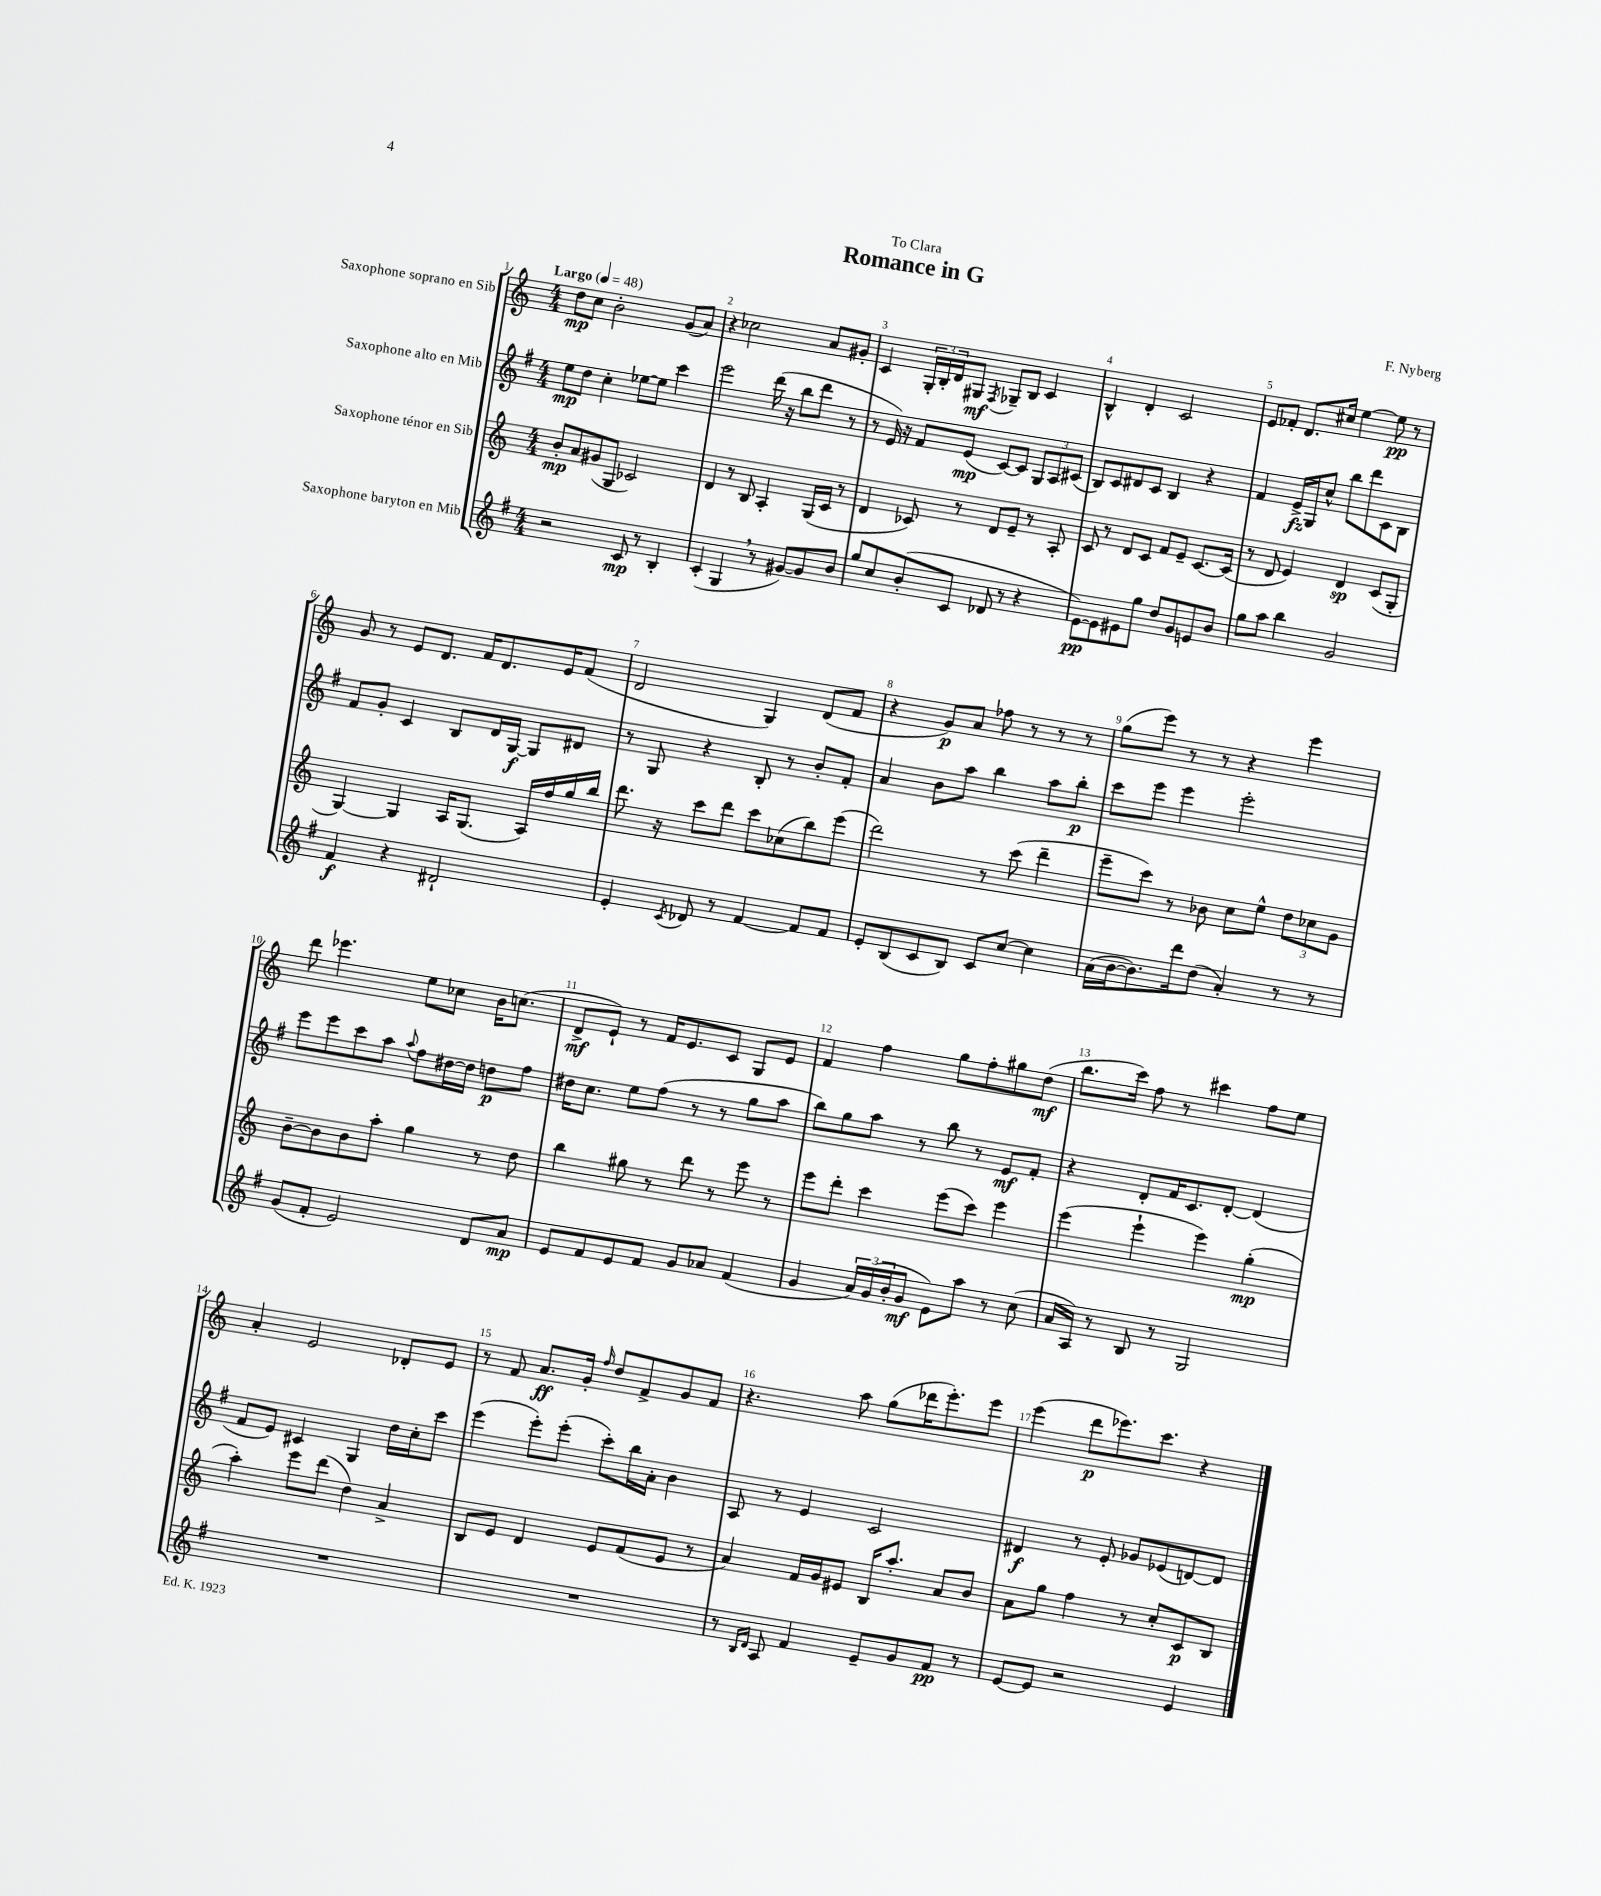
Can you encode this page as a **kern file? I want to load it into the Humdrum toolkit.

**kern	**kern	**kern	**kern
*staff4	*staff3	*staff2	*staff1
*clefG2	*clefG2	*clefG2	*clefG2
*k[f#]	*k[]	*k[f#]	*k[]
*M4/4	*M4/4	*M4/4	*M4/4
*MM48	*MM48	*MM48	*MM48
2r	8b'	8ee	8dd
.	8a	8dd	8cc
.	(8g#	4cc'	2b'
.	8G	.	.
8c	2c-)	[8ee-	.
8r	.	8ee-]	.
4B'	.	4ccc	(8g
.	.	.	8a)
=	=	=	=
(4c'	4d	2eee	4r
4G	8r	.	2cc-
.	8B	.	.
8r	4A'	(16ddd	.
.	.	16r	.
[8g#)	.	8bb	.
8g#]	(16G	8ddd	8a
.	16c	.	.
8b	8r	8r	8g#'
=	=	=	=
8gg	4d	8r	4c
8cc	.	16e)	.
.	.	16r	.
(8b'	8c-)	8f#	24G'
.	.	.	24B'
.	.	.	24d
8c	8r	(8e	8G#
.	.	.	8qF
8d-	8d	[8c)	8G-~
8r	8e~	8c]	8B
4r	8r	12G	4c
.	.	12A	.
.	8A'	.	.
.	.	(12c#	.
=	=	=	=
[8e)	8c	8B)	4B^^
8e]	8r	8c	.
8e#	8d	8d#	4d'
8gg	8c	8c	.
8dd	8f	4B	2c
8g	8e~	.	.
8e	[8.c	4r	.
8b	.	.	.
.	(16c]	.	.
=	=	=	=
8gg	8r	4f#	8e
8aa	8d	.	8f-'
4bb	4e)	16e^	8.d
.	.	16G	.
.	.	8cc^^	.
.	.	.	16cc#
2g	4d	8bb	[4ee
.	.	8ddd	.
.	(8c	8c	8ee]
.	8G'	8B	8r
=	=	=	=
4f#	[4G)	8f#	8g
.	.	8g'	8r
4r	4G]	4c	8e
.	.	.	8.d
2d#`	16A	8B	.
.	(8.G	.	16f
.	.	16d	8.d
.	.	[16G	.
.	16A)	8G]	.
.	16ff	.	16e
.	16gg	8d#	(8f
.	16bb	.	.
=	=	=	=
4e'	8.ddd	8r	2d
.	.	8G	.
.	16r	.	.
8qc	.	.	.
8d-	8ccc	4r	.
8r	8ddd	.	.
[4f#	8ccc	8B'	4G)
.	(8cc-	8r	.
8f#]	8bb)	8b'	(8d
8f#	(8eee	8f#'	8f
=	=	=	=
8e'	2ddd)	4a	4r
(8B	.	.	.
8c	.	8b	8g)
8B)	.	8aa	8a
8c	8r	4bb	8ff-
[8cc	(8ccc	.	8r
4cc]	4ddd~	8aa	8r
.	.	8bb'	8r
=	=	=	=
(16a	8eee~	8ccc	(8gg
[16b	.	.	.
8.b])	8ccc)	8eee	8eee)
.	8r	4eee	8r
16ddd	.	.	.
(8dd	8b-	.	8r
4a')	8cc	2eee'	4r
.	8ee^^	.	.
8r	12dd	.	4eee
.	12cc-	.	.
8r	.	.	.
.	12g	.	.
=	=	=	=
(8g	[8b~	8eee	8ddd
8f#'	8b]	8eee	4.eee-
2e)	8b	8ccc	.
.	8aa'	8aa	.
.	.	8qqaa	.
.	4gg	8ff#	8ee
.	.	[16dd#	8cc-
.	.	16dd#]	.
8d	8r	8dd	16b
.	.	.	(8.cc
8a	8dd	8ff#	.
=	=	=	=
8e	4bb	16dd#	8d^
.	.	8.cc	.
8f#	.	.	8e`)
8e	8gg#	8ee	8r
8f#	8r	(8ff#	16f
.	.	.	8.e
8g	8ddd	8r	.
8a-	8r	8r	8c
(4f#	8eee	8gg	8G
.	8r	8aa	8e
=	=	=	=
4g	8eee	8bb)	4f
.	8ddd'	8gg	.
24a)	4ccc	8aa	4ff
(24g	.	.	.
24b'	.	.	.
8g	.	8r	.
8e)	(8eee	8bb	8gg
8aa	8ccc)	8r	8ff'
8r	4eee	8e	8gg#
(8cc	.	8f#'	(8dd
=	=	=	=
16a	(4eee	4r	8.bb
16A)	.	.	.
8r	.	.	.
.	.	.	16ccc)
8B	4eee`	8d'	8ff
8r	.	16f#	8r
.	.	8.c	.
2G	4eee)	.	4ccc#
.	.	[8d'	.
.	(4gg'	(4d]	8ff
.	.	.	8ee
=	=	=	=
1r	4aa')	8f#	4a'
.	.	8e)	.
.	8eee	4c#	2e
.	(8ddd	.	.
.	4dd)	4G	.
.	4a^	16dd	8d-'
.	.	16cc'	.
.	.	8ccc	8e
=	=	=	=
1r	8B	(4eee	8r
.	8e	.	8f
.	4d	8eee')	8.a
.	.	(8eee'	.
.	.	.	16g'
.	.	.	16qqff
.	8e	8ccc')	8dd
.	(8f	16bb	8f^
.	.	16a'	.
.	8e	4b	8g
.	8r	.	8f
=	=	=	=
8r	4a)	8A	4.r
16qqB	.	.	.
16qqd	.	.	.
8A	.	8r	.
4f#	16f	4e	.
.	16g	.	.
.	8e#	.	8aa
8e~	16B	2c	(8gg
.	8.aa'	.	.
8g	.	.	16ddd-
.	.	.	8.eee')
8f#	8a	.	.
8r	8b	.	8eee
=	=	=	=
[8e	8a	4d#	(4eee
8e]	8gg	.	.
2r	4ff	8r	8ddd
.	.	8e'	8.eee-)
.	8r	8g-	.
.	.	.	8.ccc
.	8cc'	(8e-	.
4e	8c	[8d)	4r
.	8B	8d]	.
==	==	==	==
*-	*-	*-	*-
